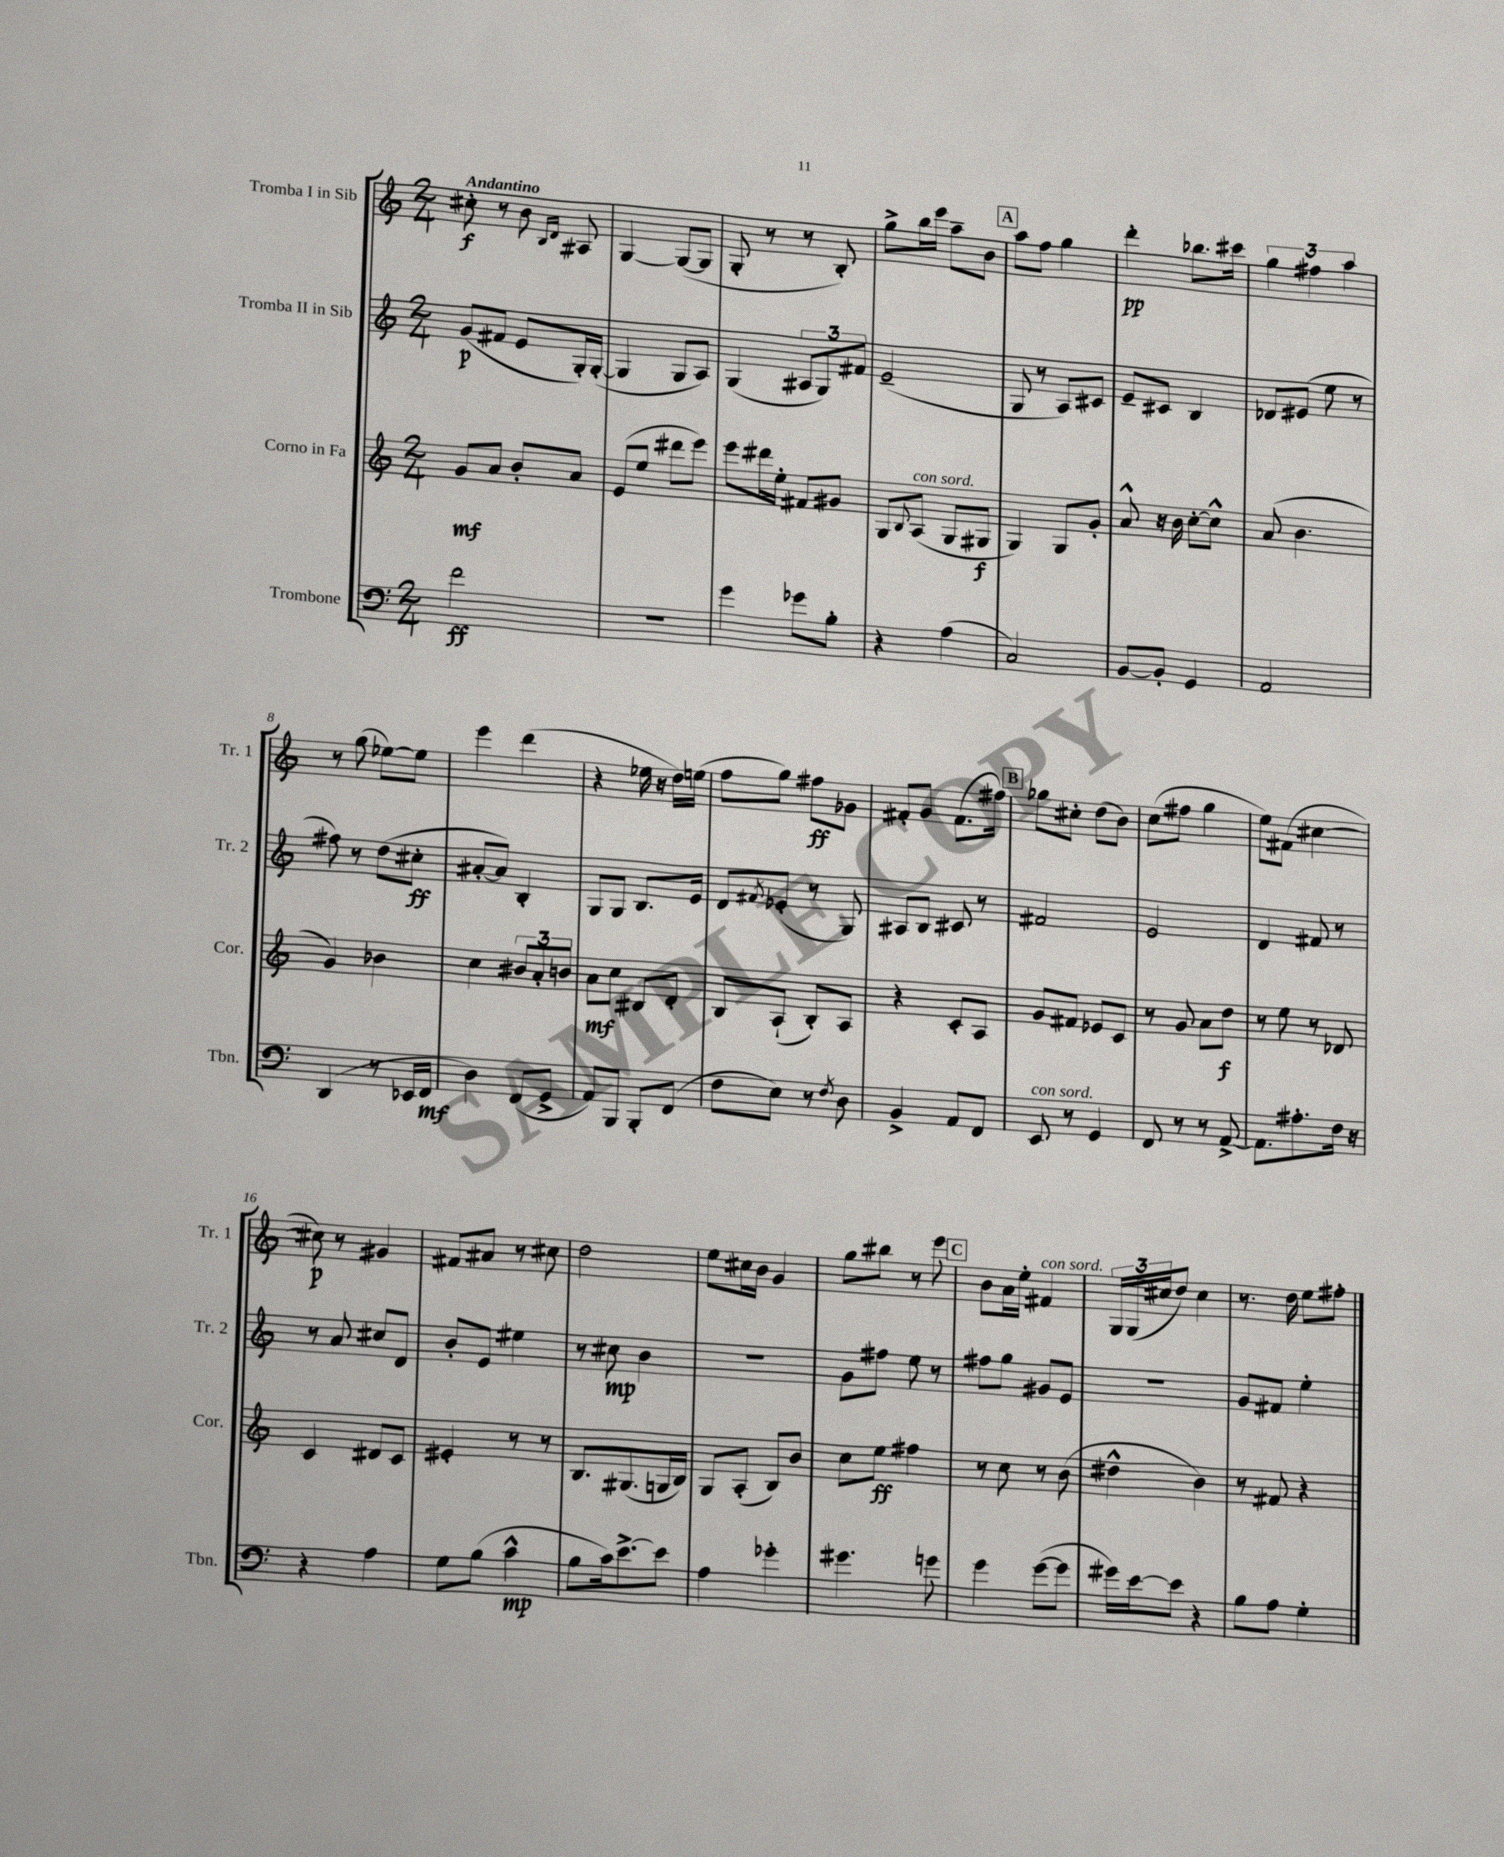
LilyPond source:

<<
\new StaffGroup <<
\new Staff = "s0" \with { instrumentName = "Tromba I in Sib" shortInstrumentName = "Tr. 1" } {
    \clef treble \key c \major \numericTimeSignature \time 2/4 \tempo "Andantino"
    cis''8-.\f r8 b'8 \grace { b16 d'16 } ais8 |
    g4~ g8~( g8 |
    g8-. r8 r8 b8-.) |
    g''8-> b''16 e'''16 a''8-- b'8 |
    \mark \markup { \box "A" } a''8 f''8 g''4 |
    d'''4-.\pp bes''8. cis'''16 |
    \tuplet 3/2 { g''4 fis''4 a''4 } |
    r8 g''8( ees''8~) ees''8 |
    e'''4 d'''4( |
    r4 ees''16 r16 d''16) e''16( |
    f''8 g''8) fis''8\ff ges'8 |
    fis'8-. g'8 fis'8.( fis''16) |
    \mark \markup { \box "B" } ges''8 cis''8-. d''8( b'8) |
    c''8( fis''8 g''4 |
    e''8) fis'8( cis''4~ |
    cis''8\p) r8 gis'4 |
    fis'8 ais'8 r8 cis''8 |
    d''2 |
    e''8 cis''16 b'16 g'4 |
    g''8 bis''8 r8 e'''8 |
    \mark \markup { \box "C" } b'8 a'16 e''16-. fis'4^\markup { \italic "con sord." } |
    \tuplet 3/2 { g16 g16( cis''16 } d''8) cis''4 |
    r8. d''16 e''8 fis''8-. \bar "|." |
}
\new Staff = "s1" \with { instrumentName = "Tromba II in Sib" shortInstrumentName = "Tr. 2" } {
    \clef treble \key c \major \numericTimeSignature \time 2/4
    g'8\p( fis'8 e'8 g16-.) g16~-.( |
    g4 g8 a8) |
    g4( \tuplet 3/2 { ais8 g8) fis'8 } |
    e'2--( |
    \mark \markup { \box "A" } g8 r8 a8) cis'8 |
    e'8-- cis'8 b4 |
    des'8 eis'8( e''8 r8 |
    fis''8) r8 d''8( cis''8-.\ff |
    ais'8~-. ais'8) b4-. |
    g8 g8 b8. e'16 |
    d'8 \acciaccatura { fis'8 } ees'8-.( r8 g8) |
    ais8 b8 cis'8 r8 |
    \mark \markup { \box "B" } fis'2 |
    e'2 |
    d'4 fis'8 r8 |
    r8 a'8 cis''8 d'8 |
    b'8-. e'8 eis''4 |
    r8 cis''8\mp b'4 |
    R2 |
    g'8 fis''8 e''8 r8 |
    \mark \markup { \box "C" } fis''8 g''8 gis'8 e'8 |
    R2 |
    g'8 fis'8 e''4-. \bar "|." |
}
\new Staff = "s2" \with { instrumentName = "Corno in Fa" shortInstrumentName = "Cor." } {
    \clef treble \key c \major \numericTimeSignature \time 2/4
    g'8\mf a'8 b'8-. a'8 |
    e'8( e''8 dis'''8 e'''8) |
    e'''8 dis'''16 e''16-. fis'8 gis'8 |
    g8 \appoggiatura { b8 } a8^\markup { \italic "con sord." }( g8 gis8\f |
    \mark \markup { \box "A" } g4) g8 g'8-. |
    a'8-^ r16 b'16 c''8~-. c''8-^ |
    a'8( b'4. |
    g'4) bes'4 |
    c''4 \tuplet 3/2 { bis'8 a'8-. b'8 } |
    a'8\mf c''8 bis8 d'8-. |
    b8 a8-!( b8-.) a8 |
    r4 c'8-. a8 |
    \mark \markup { \box "B" } g'8 fis'8 ees'8 c'8 |
    r8 g'8 a'8 d''8\f |
    r8 e''8 r8 des'8 |
    c'4 dis'8 c'8 |
    eis'4-. r8 r8 |
    b8. gis8.( g16 b16) |
    g8 a8-.( b8) b'8 |
    c''8 e''8\ff fis''4 |
    \mark \markup { \box "C" } r8 c''8 r8 b'8( |
    dis''4-^ b'4) |
    r8 fis'8 r4 \bar "|." |
}
\new Staff = "s3" \with { instrumentName = "Trombone" shortInstrumentName = "Tbn." } {
    \clef bass \key c \major \numericTimeSignature \time 2/4
    f'2\ff |
    R2 |
    g'4 ges'8 b8-. |
    r4 a4( |
    \mark \markup { \box "A" } c2) |
    b,8~ b,8-. g,4 |
    a,2 |
    d,4( r8 ees,16 f,16\mf |
    d4) f,8( g,8-> |
    a,8) b,,8 b,,8-. f,8( |
    f8 e8) r8 \acciaccatura { f8 } d8 |
    b,4-> a,8 f,8 |
    \mark \markup { \box "B" } e,8^\markup { \italic "con sord." } r8 g,4 |
    f,8 r8 r8 a,8~-> |
    a,8. ais8.-. f16 r16 |
    r4 a4 |
    g8 b8( c'4-^\mp |
    b8 c'16) e'8.~-> e'8 |
    a4 ges'4-. |
    gis'4. g'8 |
    \mark \markup { \box "C" } g'4 g'8~( g'8 |
    gis'16) e'16~ e'8 r4 |
    b8 a8 g4-. \bar "|." |
}
>>
>>
